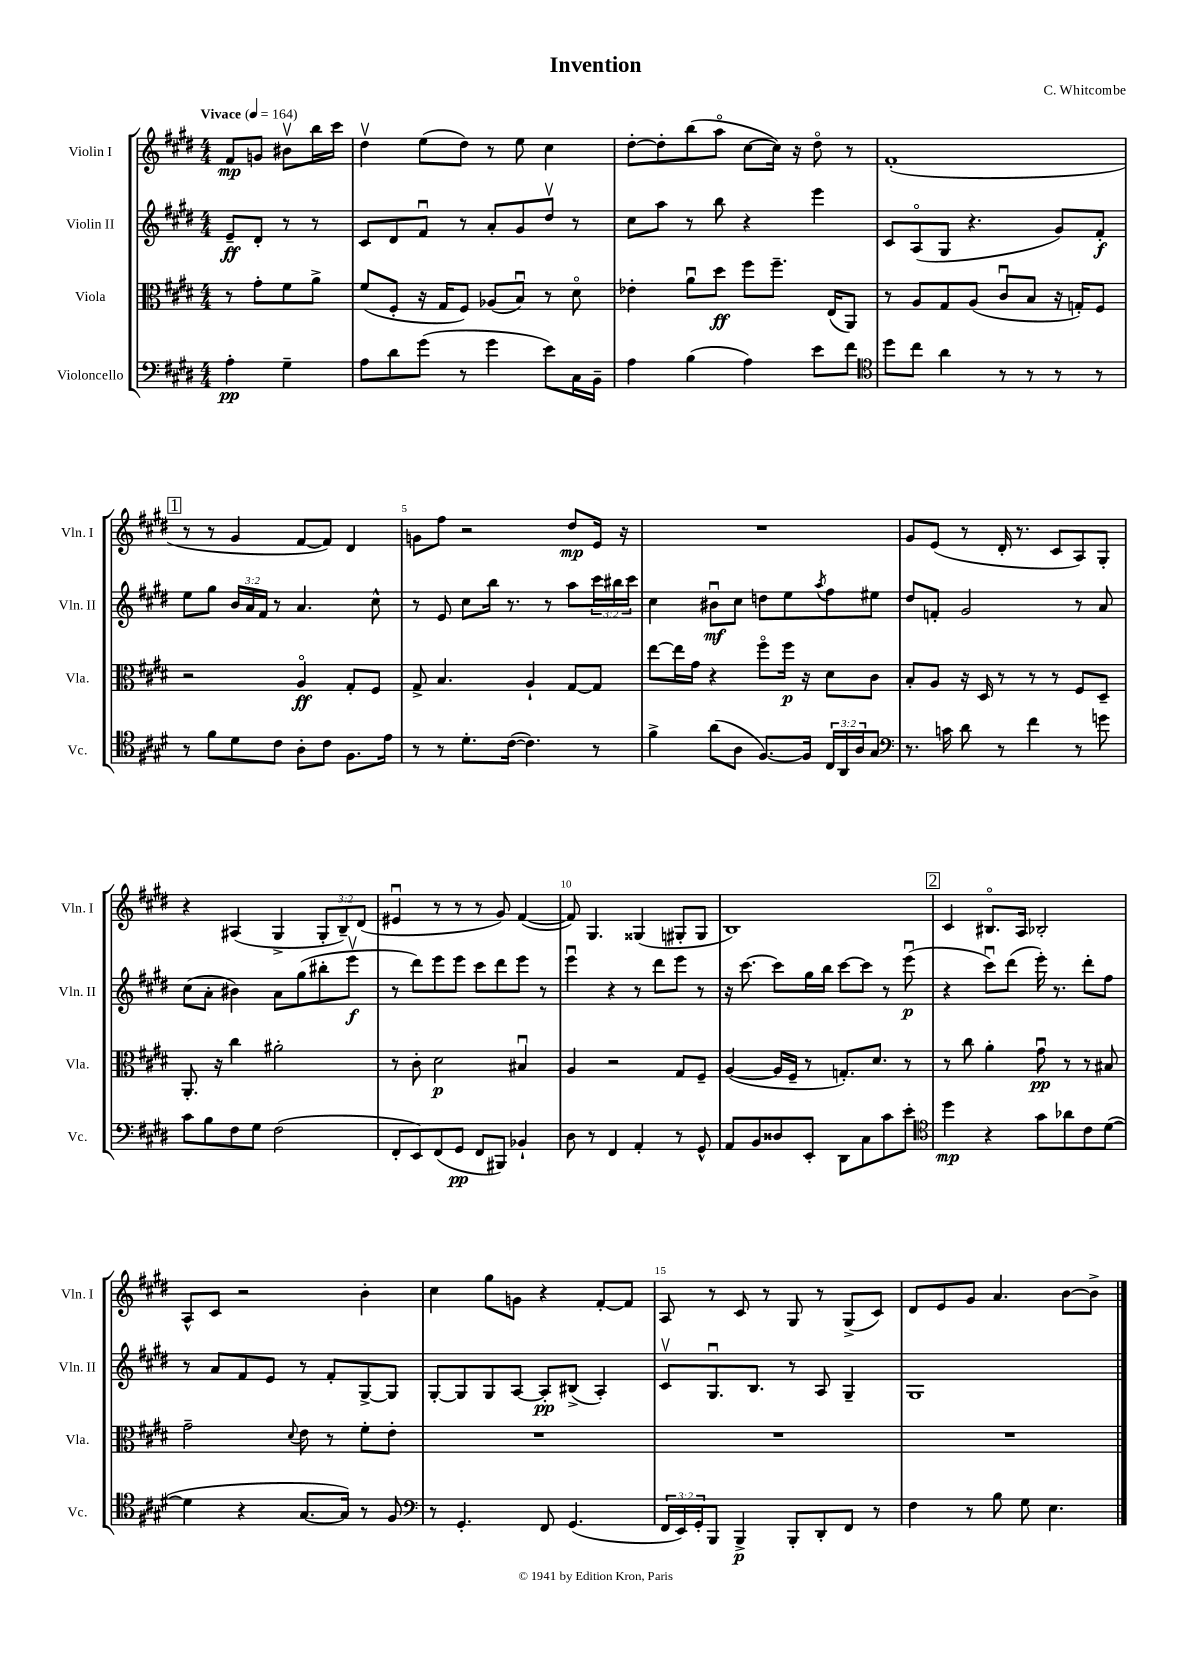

**kern	**kern	**kern	**kern
*staff4	*staff3	*staff2	*staff1
*clefF4	*clefC3	*clefG2	*clefG2
*k[f#c#g#d#]	*k[f#c#g#d#]	*k[f#c#g#d#]	*k[f#c#g#d#]
*M4/4	*M4/4	*M4/4	*M4/4
*MM164	*MM164	*MM164	*MM164
4A'\	8r	8e~/L	8f#/L
.	8g#'\L	8d#'/J	8g/J
4G#~\	8f#\	8r	8b#v\L
.	8a^\J	8r	16bb\L
.	.	.	16ccc#\JJ
=	=	=	=
8A\L	(8f#/L	8c#/L	4dd#v\
8d#\	8F#'/J	8d#/	.
(8g#\J	16r	8f#u/J	(8ee\L
.	16G#/LK	.	.
8r	8F#/J)	8r	8dd#\J)
4g#\	(8A-/L	8a'/L	8r
.	8Bu/J)	8g#/	8ee\
8e\L)	8r	8dd#v/J	4cc#\
16C#\L	8d#o\	8r	.
16BB~\JJ	.	.	.
=	=	=	=
4A\	4e-'\	8cc#\L	[8dd#'\L
.	.	8aa\J	8dd#'\]
(4B\	8au\L	8r	(8bb\
.	8dd#\J	8bb\	8aao\J
4A\)	8ff#\L	4r	[8cc#\L
.	8.ff#~\J	.	16cc#\]Jk)
.	.	.	16r
8e\L	.	4eee\	8dd#o\
.	(16E/LK	.	.
8f#\J	8AA/J)	.	8r
=	=	=	=
*clefC4	*	*	*
8dd#\L	8r	8c#/L	(1f#'
8cc#\J	8A/L	(8Ao/	.
4a\	8G#/	8G#/J	.
.	(8A/J	4.r	.
8r	8c#u/L	.	.
8r	8B/J	.	.
8r	16r	8g#/L)	.
.	16G'/LK)	.	.
8r	8F#/J	8f#'/J	.
=	=	=	=
8r	2r	8ee\L	8r
8f#\L	.	8gg#\J	8r
8d#\	.	24b/LL	4g#/
.	.	24a/	.
.	.	24f#/JJ	.
8c#\J	.	8r	.
8A'\L	4Ao/	4.a/	[8f#/L
8c#\J	.	.	8f#/]J)
8.F#\L	8G#'/L	.	4d#/
.	8F#/J	8cc#^^\	.
16e\Jk	.	.	.
=	=	=	=
8r	8G#^/	8r	8g\L
8r	4.B/	8e/	8ff#\J
8.d#'\L	.	8cc#\L	2r
.	.	16bb\Jk	.
([16c#\Jk	.	8.r	.
4.c#\])	4A`/	.	.
.	.	8r	.
.	[8G#/L	8aa\L	8dd#/L
8r	8G#/]J	24ccc#\L	16e/Jk
.	.	24bb#\	.
.	.	.	16r
.	.	24ccc#\JJ	.
=	=	=	=
4f#^\	[8ee\L	4cc#\	1r
.	16ee\]L	.	.
.	16g#\JJ	.	.
(8a\L	4r	8b#u\L	.
8A\J	.	8cc#\J	.
[8.F#/L)	8ff#o\L	8dd\L	.
.	16ff#\Jk	8ee\	.
16F#/]Jk	16r	.	.
.	.	8qaa/	.
24C#/LL	8d#\L	8ff#\	.
24AA/	.	.	.
24A/J	.	.	.
8G#/J	8c#\J	8ee#\J	.
=	=	=	=
*clefF4	*	*	*
8.r	8B'/L	8dd#/L	8g#/L
.	8A/J	8f'/J	(8e/J
16c\	.	.	.
8d#\	16r	2g#/	8r
.	16D#/	.	.
8r	8r	.	16d#'/
.	.	.	8.r
4f#\	8r	.	.
.	8r	.	8c#/L
8r	8F#/L	8r	8A/)
8g\	8D#~/J	8a/	8G#'/J
=	=	=	=
8c#\L	8.AA'/	(8cc#\L	4r
8B\	.	8a'\J	.
.	16r	.	.
8F#\	4cc#\	4b#\)	(4A#/
8G#\J	.	.	.
(2F#\	2a#'\	8a\L	4G#^/
.	.	(8gg#\	.
.	.	8bb#'\	12G#'/L
.	.	.	12B~/)
.	.	8eeev\J	.
.	.	.	(12d#/J
=	=	=	=
8FF#'/L	8r	8r	4e#u/
8EE/)	8c#'\	8ddd#\L)	.
(8FF#/	2d#\	8eee\	8r
8GG#/J	.	8eee\J	8r
8FF#/L	.	8ccc#\L	8r
8BBB#/J)	.	8ddd#\	8g#/)
4BB-`/	4B#u/	8eee\J	([4f#/
.	.	8r	.
=	=	=	=
8D#\	4A/	4eeeu\	8f#/])
8r	.	.	4.G#/
4FF#/	2r	4r	.
4AA'/	.	8r	(4G##/
.	.	8ddd#\L	.
8r	8G#/L	8eee\J	8G#'/L
8GG#^^/	8F#~/J	8r	8G#/J
=	=	=	=
8AA/L	([4A/	16r	1B)
.	.	[8.ccc#\	.
8BB/	.	.	.
8D##/	16A/]LL	8ccc#\]L	.
.	16F#~/JJ	.	.
8EE'/J	8r	16gg#\L	.
.	.	16bb\JJ	.
8DD#\L	8.G'/L)	[8ccc#\L	.
8C#\	.	8ccc#\]J	.
.	8.d#/J	.	.
8c#\	.	8r	.
8e'\J	8r	(8eeeu\	.
=	=	=	=
*clefC4	*	*	*
4dd#\	8r	4r	4c#/
.	8cc#\	.	.
4r	4a'\	8ccc#u\L)	8.B#o/L
.	.	(8ddd#\J	.
.	.	.	16A/Jk
8g#\L	8g#u\	16eee'\)	2B-'/
.	.	8.r	.
8a-\	8r	.	.
8c#\	8r	8ddd#'\L	.
([8d#\J	8B#/	8ff#\J	.
=	=	=	=
4d#\]	2g#~\	8r	8A^^/L
.	.	8a/L	8c#/J
4r	.	8f#/	2r
.	.	8e/J	.
.	8qqd#/	.	.
[8.G#/L	8e\	8r	.
.	8r	8f#'/L	.
16G#/]Jk)	.	.	.
8r	8f#'\L	[8G#^/	4b'\
8F#/	8e'\J	8G#/]J	.
=	=	=	=
*clefF4	*	*	*
8r	1r	[8G#'/L	4cc#\
4.GG#'/	.	8G#/]	.
.	.	8G#/	8gg#\L
.	.	[8A/J	8g\J
8FF#/	.	8A'/]L	4r
(4.GG#/	.	(8B#^/J	.
.	.	4A'/)	[8f#'/L
.	.	.	8f#/]J
=	=	=	=
24FF#/LL	1r	8c#v/L	8A/
24EE/)	.	.	.
24GG#'/J	.	.	.
8BBB/J	.	8.G#u/	8r
4BBB^/	.	.	8c#/
.	.	8.B/J	.
.	.	.	8r
8BBB'/L	.	8r	8G#/
8DD#'/	.	8A/	8r
8FF#/J	.	4G#~/	(8G#^/L
8r	.	.	8c#/J)
=	=	=	=
4F#\	1r	1G#	8d#/L
.	.	.	8e/
8r	.	.	8g#/J
8B\	.	.	4.a/
8G#\	.	.	.
4.E\	.	.	.
.	.	.	[8b\L
.	.	.	8b^\]J
==	==	==	==
*-	*-	*-	*-
